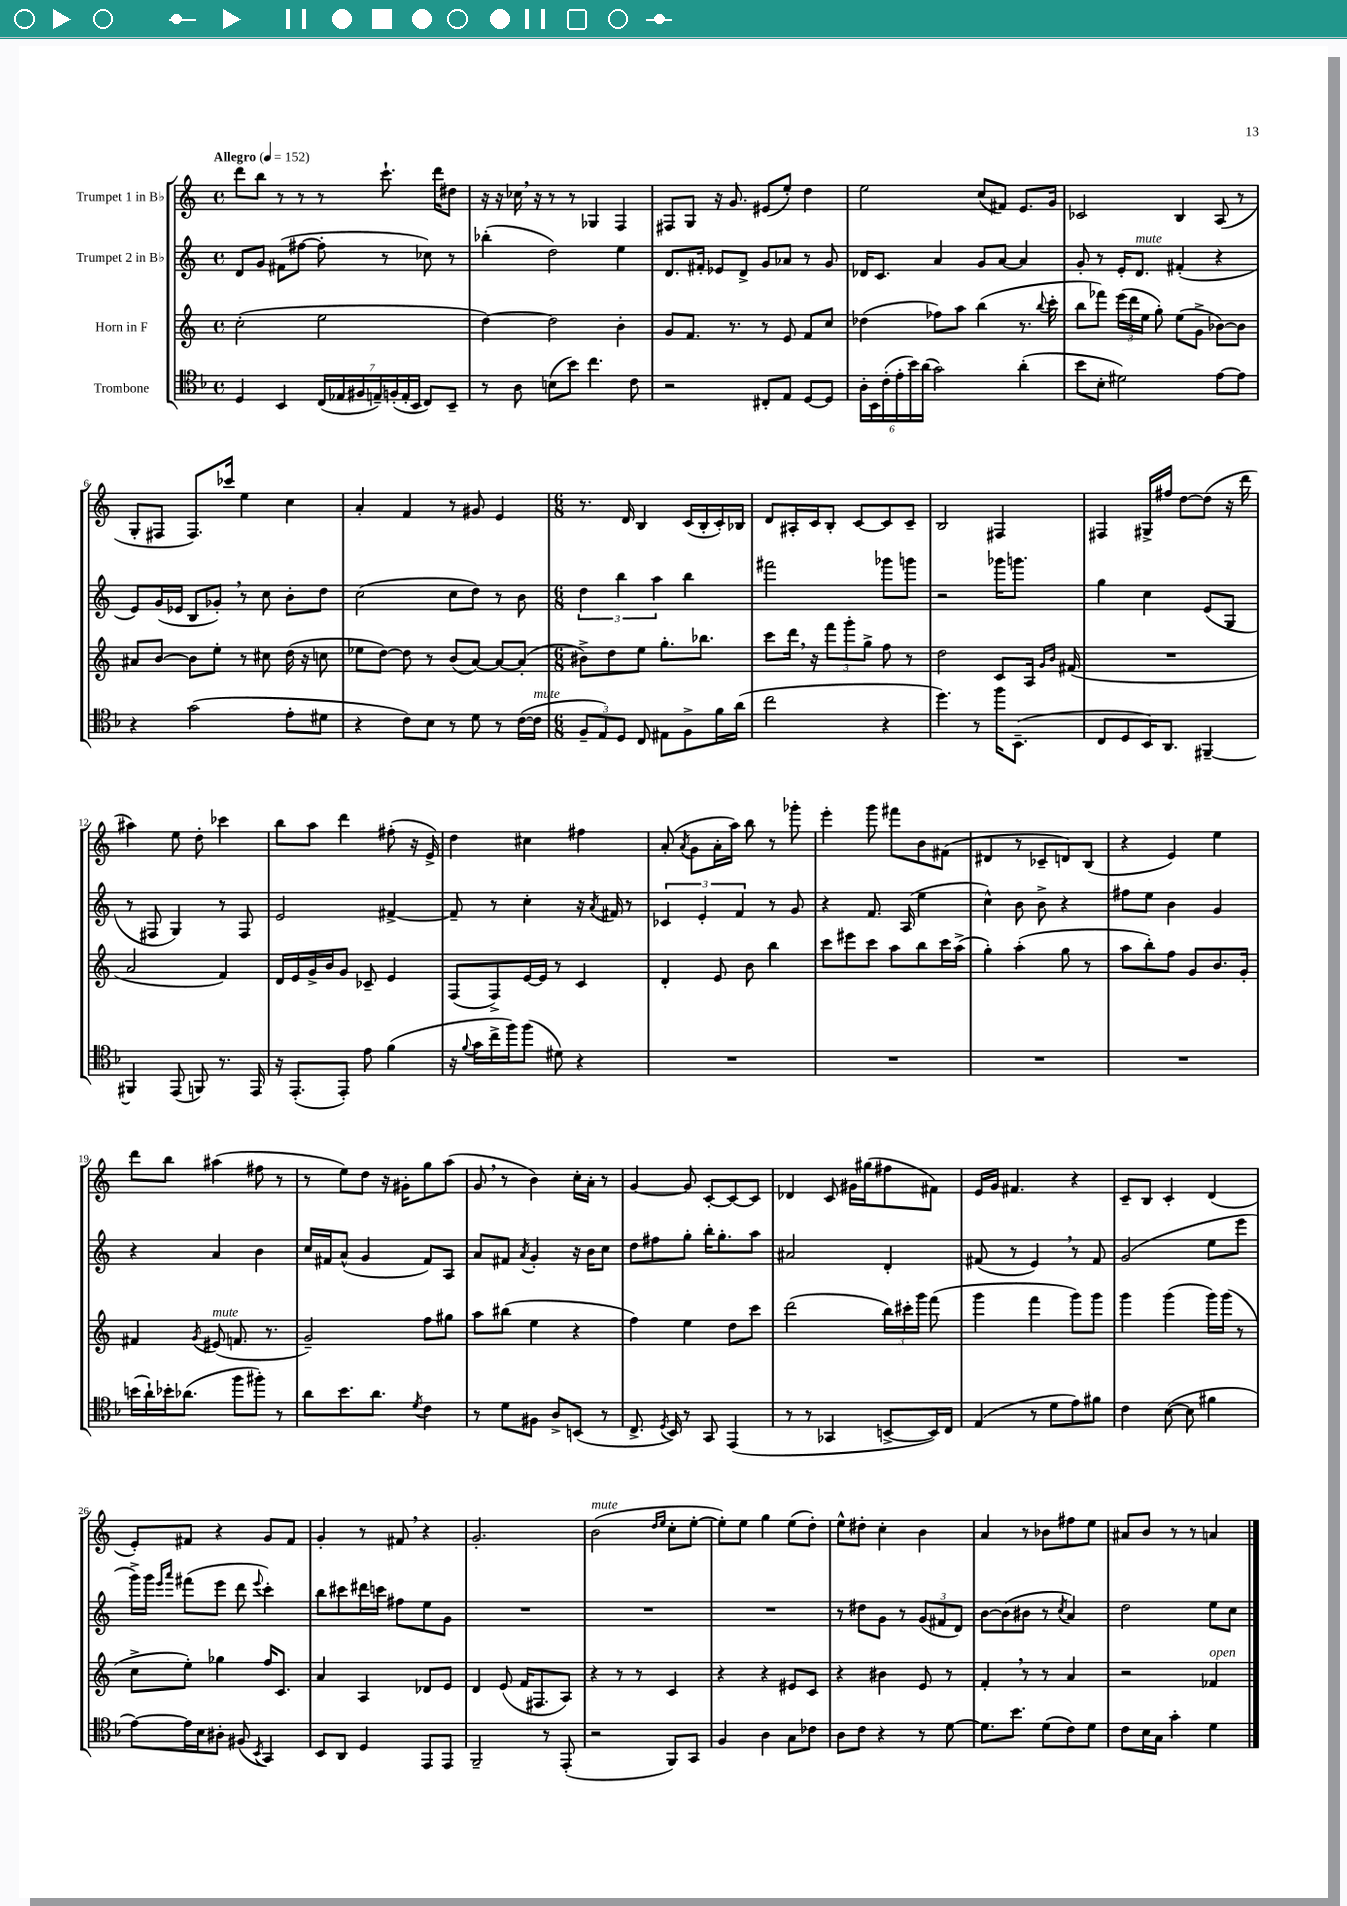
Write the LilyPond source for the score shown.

<<
\new StaffGroup <<
\new Staff = "s0" \with { instrumentName = "Trumpet 1 in Bb" } {
    \clef treble \key c \major \defaultTimeSignature \time 4/4 \tempo "Allegro" 4 = 152
    \autoBeamOff d'''8[ b''8] r8 r8 r8 c'''8.-! d'''16[ dis''8] |
    r16 r16 ces''16 \breathe r16 r8 r8 ges4 f4 |
    fis8[ g8] r16 g'8. eis'8[( e''8]-.) d''4 |
    e''2 c''8[( fis'8]) e'8.[ g'16] |
    ces'2 b4 a8( r8 |
    g8[-. fis8] fis8.[) ces'''16] e''4 c''4 |
    a'4-. f'4 r8 gis'8 e'4 |
    \numericTimeSignature \time 6/8 r8. d'16 b4 c'16[( b16-. c'16-.) bes16] |
    d'8[ ais16-. c'16 b8]-. c'8[~ c'8 c'8]-- |
    b2 fis4 |
    fis4 gis16[-> fis''16] d''8[~ d''8]( r16 d'''16 |
    ais''4) e''8 d''8-. ces'''4 |
    b''8[ a''8] d'''4 fis''8-.( r16 e'16->) |
    d''4 cis''4 fis''4 |
    a'8-.( \acciaccatura { a'8 } g'8[ a'16-. a''16]) b''8 r8 ges'''8-. |
    e'''4-. g'''8 fis'''8[ b'8 fis'8]( |
    dis'4 r8 ces'8[-- d'8) b8]( |
    r4 e'4) e''4 |
    d'''8[ b''8] ais''4( fis''8 r8 |
    r8 e''8[) d''8] r16 gis'16[-. g''8 a''8]( |
    g'8 \breathe r8 b'4) c''16[-. a'16]-. r8 |
    g'4~ g'8 c'8[~-. c'8~ c'8] |
    des'4 c'8 gis'16[ gis''16( fis''8 fis'8]) |
    e'16[ g'16] fis'4. r4 |
    c'8[-- b8] c'4-. d'4( |
    e'8[-.) fis'8] r4 g'8[ fis'8] |
    g'4-. r8 fis'8 \breathe r4 |
    g'2.-. |
    b'2^\markup { \italic "mute" }( \grace { d''16[ e''16] } c''8[-. e''8]~-. |
    e''8[-.) e''8] g''4 e''8[( d''8]-.) |
    e''8[-^ dis''8]-. c''4-. b'4 |
    a'4 r8 bes'8[ fis''8 e''8] |
    ais'8[ b'8] r8 r8 a'4 \bar "|." |
}
\new Staff = "s1" \with { instrumentName = "Trumpet 2 in Bb" } {
    \clef treble \key c \major \defaultTimeSignature \time 4/4
    \autoBeamOff d'8[ g'8] fis'8[( fis''8]~ fis''8-. r8 ces''8) r8 |
    bes''4-.( d''2) e''4 |
    d'8.[ fis'16]-. ees'8[ d'8]-> g'8[ aes'8] r8 g'8 |
    des'16[ c'8.] a'4 g'8[ a'8]~ a'4 |
    g'8-. r8 e'16[-. d'8.]^\markup { \italic "mute" } fis'4-.( r4 |
    e'8[) g'16( ees'16] b8[ ges'8]-.) \breathe r8 c''8 b'8[-. d''8] |
    c''2( c''8[ d''8]) r8 b'8 |
    \numericTimeSignature \time 6/8 \tuplet 3/2 { d''4 b''4 a''4 } b''4 |
    fis'''2 ges'''8[ g'''8] |
    r2 ges'''16[ g'''8.] |
    g''4 c''4 e'8[( g8] |
    r8 fis8 g4) r8 fis8 |
    e'2 fis'4~-> |
    fis'8-- r8 c''4-. r16 \acciaccatura { a'8 } fis'16 r8 |
    \tuplet 3/2 { ces'4 e'4-. f'4 } r8 g'8 |
    r4 f'8. a16( e''4 |
    c''4-^) b'8 b'8-> r4 |
    fis''8[ e''8] b'4 g'4 |
    r4 a'4 b'4 |
    c''16[ fis'16 a'8]-^( g'4 fis'8[) a8] |
    a'8[ fis'8] \acciaccatura { a'8 } g'4-. r16 b'16[ c''8] |
    d''8[ fis''8 g''8]-. b''16[-. g''8.-. a''8] |
    ais'2 d'4-. |
    fis'8( r8 e'4) \breathe r8 fis'8 |
    g'2( e''8[ e'''8] |
    g'''16[->) g'''16] \grace { e'''16[ a'''16] } fis'''8[( e'''8] d'''8 \appoggiatura { e'''8 } c'''4-.) |
    b''8[ cis'''8 dis'''16 c'''16] fis''8[ e''8 g'8] |
    R2. |
    R2. |
    R2. |
    r8 dis''8[ g'8] r8 \tuplet 3/2 { g'8[( fis'8 d'8]) } |
    b'8[~ b'8( bis'8] r8 \acciaccatura { c''8 } a'4) |
    d''2 e''8[ c''8] \bar "|." |
}
\new Staff = "s2" \with { instrumentName = "Horn in F" } {
    \clef treble \key c \major \defaultTimeSignature \time 4/4
    \autoBeamOff c''2-.( e''2 |
    d''4~) d''2 b'4-. |
    g'8[ f'8.] r8. r8 e'8 f'8[ c''8] |
    des''4( fes''8[) a''8] b''4( r8. \appoggiatura { b''8 } c'''16-. |
    b''8[ fes'''8]) \tuplet 3/2 { e'''16[( d'''16 e''16] } g''8-.) e''8[( g'8]-> bes'8[~) bes'8] |
    ais'8[ b'8]~ b'8[ e''8]-. r8 cis''8 d''16( r16 c''8 |
    ees''8[ d''8]~) d''8 r8 b'8[( a'8]~) a'8[~ a'8]-.( |
    \numericTimeSignature \time 6/8 bis'8[->) d''8 e''8] g''8.[-. bes''8.] |
    c'''8[ d'''16] \breathe r16 \tuplet 3/2 { f'''8[ g'''8-. g''8]-> } f''8 r8 |
    d''2 c'8[ a16] \grace { g'16[ b'16] } fis'16( |
    R2. |
    a'2 f'4) |
    d'16[ e'16 g'16-> b'16 g'8] ces'8-- e'4 |
    f8[( f8->) e'16~ e'16] r8 c'4 |
    d'4-. e'8 b'8 b''4 |
    c'''8[ eis'''8 c'''8] a''8[ b''8 c'''16 a''16]->( |
    g''4-.) a''4-.( g''8 r8 |
    a''8[ b''8-.) f''8] g'8[ b'8. g'16]-. |
    fis'4 \acciaccatura { g'8 } eis'8^\markup { \italic "mute" }( f'8. r8. |
    g'2--) f''8[ gis''8] |
    a''8[ bis''8]( e''4 r4 |
    f''4) e''4 d''8[ c'''8] |
    d'''2( \tuplet 3/2 { b''16[) cis'''16-. g'''16] } f'''8( |
    g'''4 f'''4 g'''8[) g'''8] |
    g'''4 g'''4( g'''16[) g'''16]( r8 |
    c''8[-> e''8]-.) ges''4 f''16[ c'8.] |
    a'4 a4 des'8[ e'8] |
    d'4 e'8( f'16[ fis8. a8]) |
    r4 r8 r8 c'4 |
    r4 r4 eis'8[ c'8] |
    r4 bis'4 e'8 r8 |
    f'4-. \breathe r8 r8 a'4 |
    r2 fes'4^\markup { \italic "open" } \bar "|." |
}
\new Staff = "s3" \with { instrumentName = "Trombone" } {
    \clef tenor \key f \major \defaultTimeSignature \time 4/4
    \autoBeamOff d4 bes,4 \tuplet 7/4 { c16[( ees16 fis16 e16--) f16-.( e16-. bes,16] } c8[) bes,8]-- |
    r8 a8 b8[( bes'8]) c''4. c'8 |
    r2 cis8[-. e8] d8[~ d8] |
    \tuplet 6/4 { a16[-. bes,16 c'16-.( e'16-. bes'16) a'16]( } g'2) a'4-.( |
    bes'8[ bes8]-. dis'2) e'8[~ e'8] |
    r4 g'2( e'8[-. dis'8] |
    r4 c'8[) bes8] r8 d'8 r8 c'16[~( c'16]^\markup { \italic "mute" } |
    \numericTimeSignature \time 6/8 \tuplet 3/2 { f8[-- e8) d8] } c8 eis8[ f8-> f'16 a'16]( |
    c''2 r4 |
    d''4.) r8 f''16[ bes,8.]--( |
    c8[ d8 bes,16) a,8.] fis,4~-- |
    fis,4 e,8( f,8) r8. e,16 |
    r16 e,8.[-.( e,8]-.) e'8 f'4( |
    r16 \appoggiatura { f'8 } g'16[ c''16-> f''16) f''8]( dis'8) r4 |
    R2. |
    R2. |
    R2. |
    R2. |
    b'16[( a'16-!) bes'16-. aes'8.]( f''8[ fis''8]-.) r8 |
    a'8[ bes'8. a'8.] \acciaccatura { d'8 } c'4 |
    r8 d'8[ fis8] a8[-> b,8]( r8 |
    c8.-> \acciaccatura { d8 } bes,16) r8 g,8 e,4( |
    r8 r8 ges,4 b,8[~-> b,16) c16] |
    e4( r8 d'8[ e'8) fis'8] |
    c'4 bes8~( bes8 fis'4 |
    e'8[~) e'16 bes16 ais8]-. fis8( \acciaccatura { bes,8 } g,4) |
    bes,8[ a,8] d4 e,8[ e,8] |
    f,2-- r8 e,8-.( |
    r2 f,8[) g,8] |
    f4 a4 g8[ ces'8] |
    a8[ c'8] r4 r8 d'8~ |
    d'8.[ bes'8.] d'8[( c'8) d'8] |
    c'8[ bes16 g16] g'4-. d'4 \bar "|." |
}
>>
>>
